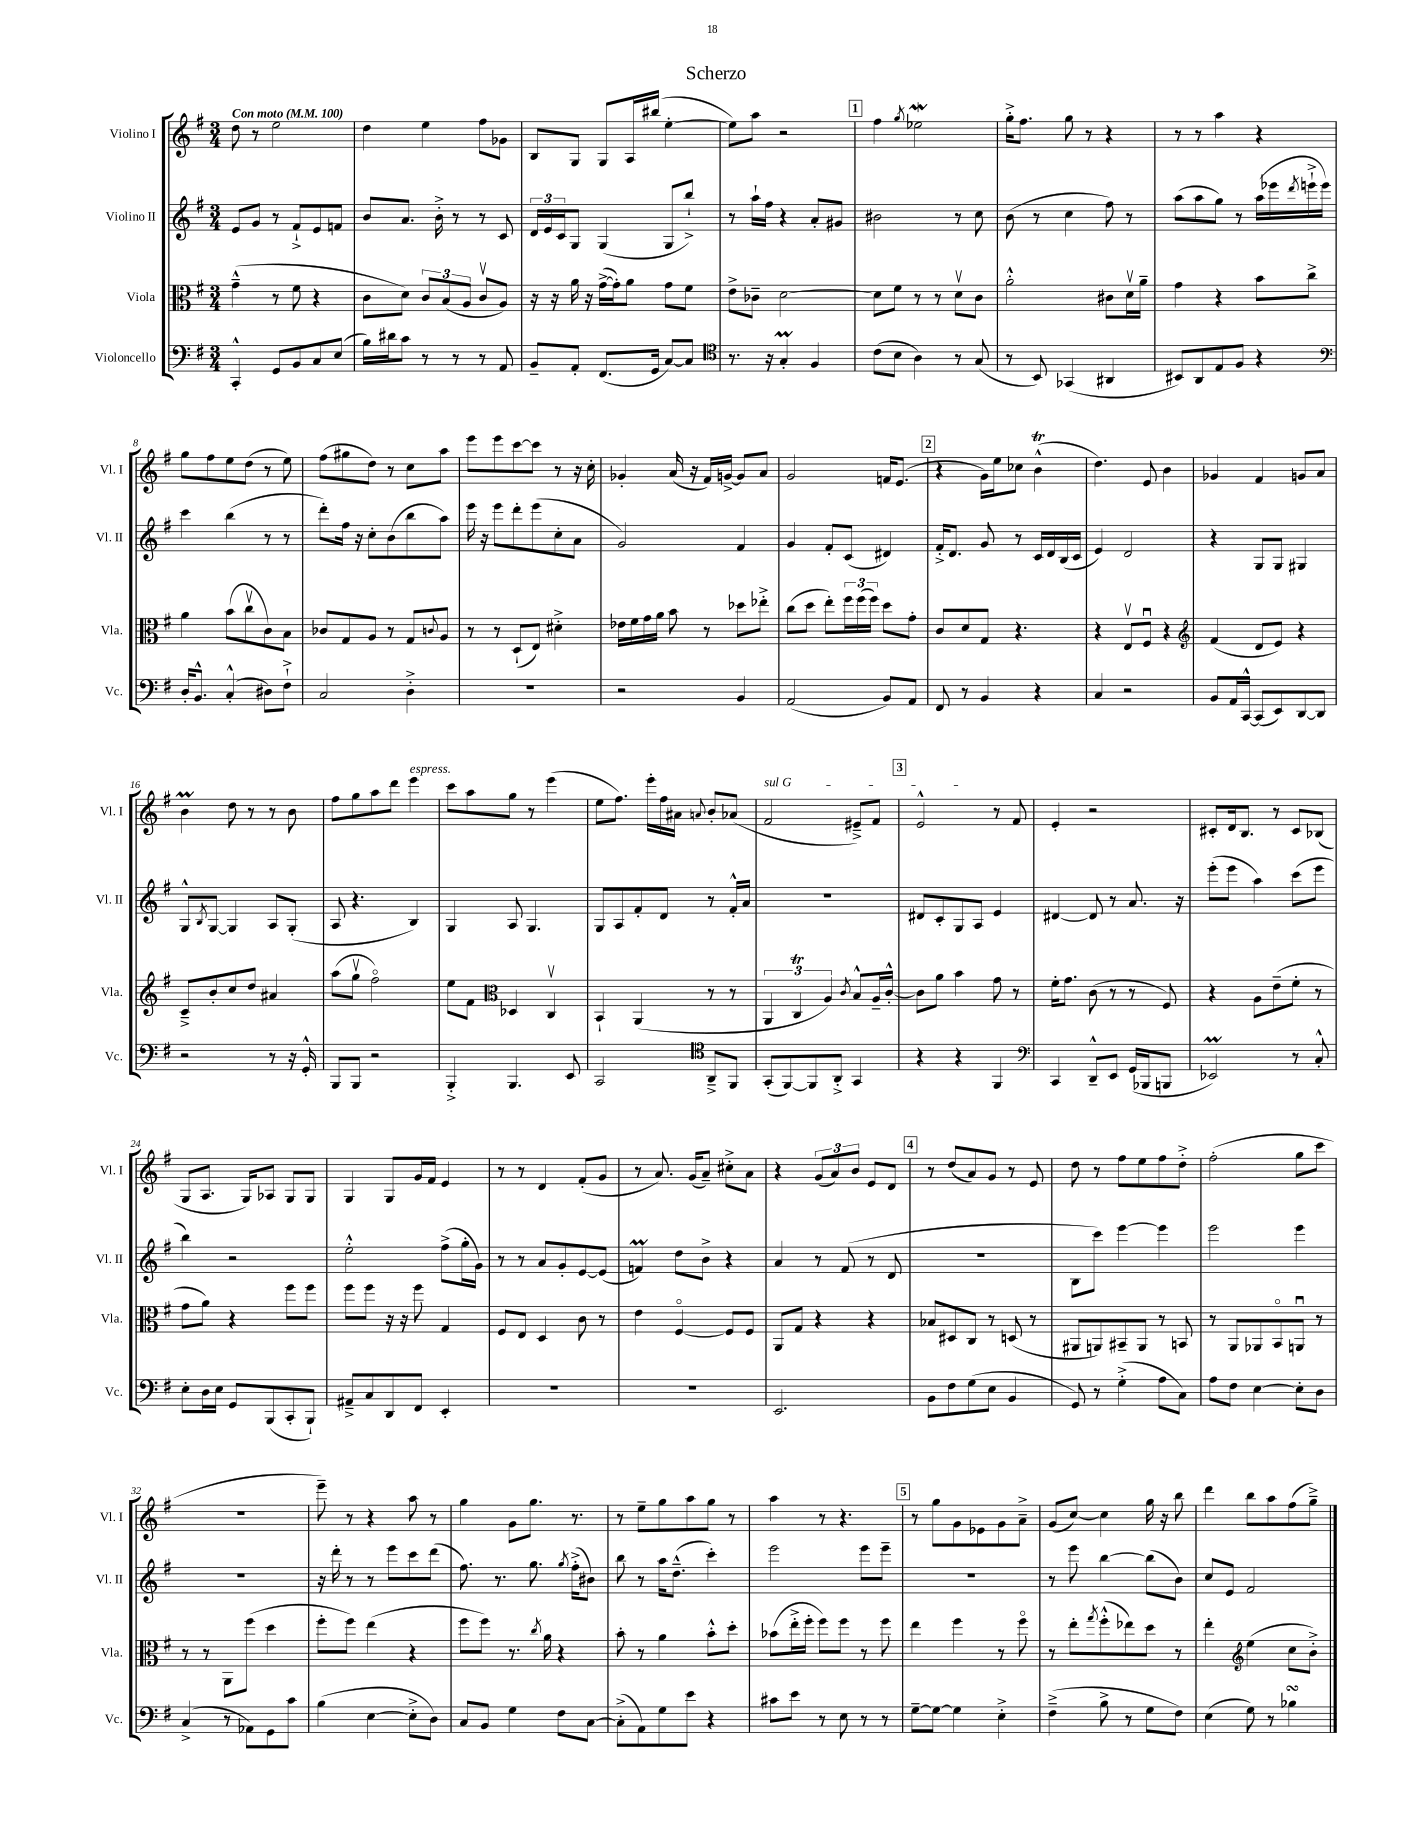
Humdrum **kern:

**kern	**kern	**kern	**kern
*staff4	*staff3	*staff2	*staff1
*clefF4	*clefC3	*clefG2	*clefG2
*k[f#]	*k[f#]	*k[f#]	*k[f#]
*M3/4	*M3/4	*M3/4	*M3/4
*MM100	*MM100	*MM100	*MM100
4CC'^^	(4g~^^	8e	8dd
.	.	8g	8r
8GG	8r	8r	2ee
8BB	8f#	8f#`^	.
8C	4r	8e	.
(8E	.	8f	.
=	=	=	=
16B)	8c	8b	4dd
16d#	.	.	.
8c	8d)	8.a	.
8r	12c	.	4ee
.	.	16b'^	.
.	(12B	.	.
8r	.	8r	.
.	12A	.	.
8r	8cv	8r	8ff#
8AA	8A)	8c	8g-
=	=	=	=
8BB~	16r	24d	8B
.	.	24e	.
.	16r	.	.
.	.	24c	.
8AA'	16a	8G	8G
.	16r	.	.
(8.FF#	([16g^	(4G	8G
.	16g'])	.	.
.	8a	.	16A
16GG	.	.	(16bb#
[8C)	8g	8G	[4ee'
8C]	8f#	8bb`^)	.
=	=	=	=
*clefC4	*	*	*
8.r	8e^	8r	8ee])
.	8c-~	16aa`	8aa
16r	.	16ff#	.
4G'	[2d	4r	2r
4F#	.	8a'	.
.	.	8g#	.
=	=	=	=
(8c	8d]	2b#	4ff#
8B	8f#	.	.
.	.	.	8qgg
4A)	8r	.	2ee-
.	8r	.	.
8r	8dv	8r	.
(8G	8c	8cc	.
=	=	=	=
8r	2a'^^	(8b	16gg'^
.	.	.	8.ff#
8BB)	.	8r	.
(4GG-	.	4cc	8gg
.	.	.	8r
4AA#	8c#	8ff#)	4r
.	16dv	8r	.
.	16a~	.	.
=	=	=	=
8BB#)	4g	(8aa	8r
8AA	.	8aa	8r
8E	4r	8gg)	4aa
8F#	.	8r	.
4r	8b	(16aa	4r
.	.	16eee-	.
.	.	8qddd	.
.	8cc^	16eee`^	.
.	.	16eee)	.
=	=	=	=
*clefF4	*	*	*
16D'	4a	4ccc	8gg
8.BB^^	.	.	.
.	.	.	8ff#
(4C'^^	(8b	(4bb	8ee
.	8ccv	.	(8dd
8D#)	8c)	8r	8r
8F#`^	8B	8r	8ee)
=	=	=	=
2C	8c-	8ddd')	(8ff#
.	8G	16ff#	8gg#
.	.	16r	.
.	8A	8cc'	8dd)
.	8r	(8b	8r
4D'^	8G	8bb	8cc
.	8qqc	.	.
.	8A	8aa)	8aa
=	=	=	=
2.r	8r	16eee	8eee
.	.	16r	.
.	8r	8eee	8eee
.	(8D`	8ddd'	[8ccc
.	8E)	(8eee	8ccc]
.	4d#'^	8cc'	8r
.	.	8a	16r
.	.	.	16cc'
=	=	=	=
2r	16e-	2g)	4g-'
.	16f#	.	.
.	16g	.	.
.	16a	.	.
.	8b	.	(16a
.	.	.	16r
.	8r	.	16f#)
.	.	.	[16g^
4BB	8dd-	4f#	8g]
.	8ee-'^	.	8a
=	=	=	=
(2AA	(8cc	4g	2g
.	8dd	.	.
.	8ee')	8f#'	.
.	24ff#	(8c	.
.	(24ff#	.	.
.	24ff#)	.	.
8BB)	8dd	4d#)	16f
.	.	.	(8.e
8AA	8g'	.	.
=	=	=	=
8FF#	8c	16f#'^	4r
.	.	8.d	.
8r	8d	.	.
4BB	8G	8g	16g)
.	.	.	16ee
.	4.r	8r	8cc-
4r	.	16c	(4b^^
.	.	16d	.
.	.	(16B	.
.	.	16c	.
=	=	=	=
4C	4r	4e)	4.dd)
2r	8Ev	2d	.
.	8F#u	.	8e
.	4r	.	4b
=	=	=	=
*	*clefG2	*	*
8BB	(4f#	4r	4g-
16AA	.	.	.
[16CC^^	.	.	.
(8CC]	8d	8G	4f#
8EE)	8e)	8G	.
[8DD	4r	4G#	8g
8DD]	.	.	8a
=	=	=	=
2r	8c~^	8G^^	4b
.	.	8qB	.
.	8b'	[8G	.
.	8cc	4G]	8dd
.	8dd	.	8r
8r	4a#	8A	8r
16r	.	(8G'	8b
16GG'^^	.	.	.
=	=	=	=
8BBB	(8aa	8A	8ff#
8BBB	8ggv	4.r	8gg
2r	2ff#o)	.	8aa
.	.	.	8ddd
.	.	4B)	4eee
=	=	=	=
4BBB'^	8ee	4G	8ccc
.	8f#	.	8aa
*	*clefC3	*	*
4.BBB	4D-	8A	8gg
.	.	4.G	8r
.	4Cv	.	(4eee
8EE	.	.	.
=	=	=	=
2CC	4BB`	8G	8ee
.	.	8A	8.ff#)
.	(4AA	8f#'	.
.	.	.	16eee'
.	.	8d	16ff#
.	.	.	16a#
*clefC4	*	*	*
.	.	.	8qqa
8AA~^	8r	8r	8b'
8FF#	8r	16f#'^^	(8a-
.	.	16a	.
=	=	=	=
(8GG'	6AA	2.r	2f#
[8FF#)	.	.	.
.	6C	.	.
8FF#]	.	.	.
.	6A)	.	.
8AA'^	.	.	.
.	8qc	.	.
4GG	8B^^	.	8e#~^)
.	16A~	.	8f#
.	[16c'^^	.	.
=	=	=	=
4r	8c]	8d#	2e^^
.	8a	8c'	.
4r	4b	8G	.
.	.	8A	.
4FF#	8g	4e	8r
.	8r	.	8f#
=	=	=	=
*clefF4	*	*	*
4CC	16f#'	[4d#	4e'
.	8.g	.	.
8DD~^^	(8c	8d#]	2r
8EE	8r	8r	.
(16GG	8r	8.a	.
16BBB-	.	.	.
8BBB	8F#)	.	.
.	.	16r	.
=	=	=	=
2EE-)	4r	(8eee'	8c#'
.	.	8eee	16d
.	.	.	8.B
.	8A	4aa)	.
.	(8e~	.	8r
8r	8f#'	(8ccc	8c#
8C'^^	8r	8eee	(8B-
=	=	=	=
8E'	8g	4bb)	8G
16D	8a)	.	8.A
16E	.	.	.
8GG	4r	2r	.
.	.	.	16G)
(8BBB	.	.	8A-
8CC'	8ff#	.	8G
8BBB`)	8ff#	.	8G
=	=	=	=
8AA#~^	8ff#	2ee'^^	4G
8C	8ff#	.	.
8DD	16r	.	8G
.	16r	.	.
8FF#	8ff#	.	16g
.	.	.	16f#
4EE'	4G	(8ff#^	4e
.	.	16gg'	.
.	.	16g)	.
=	=	=	=
2.r	8F#	8r	8r
.	8E	8r	8r
.	4D	8a	4d
.	.	8g'	.
.	8c	[8e	(8f#'
.	8r	(8e]	8g
=	=	=	=
2.r	4e	4f)	8r
.	.	.	8.a)
.	[4F#o	8dd	.
.	.	.	(16g
.	.	8b^	8a~)
.	8F#]	4r	8cc#'^
.	8F#	.	8a
=	=	=	=
2.EE	8AA	4a	4r
.	8G	.	.
.	4r	8r	(12g
.	.	.	12a)
.	.	(8f#	.
.	.	.	12b
.	4r	8r	8e
.	.	8d	8d
=	=	=	=
8BB	8B-	2.r	8r
8F#	8D#	.	(8dd
(8G	8C	.	8a)
8E	8r	.	8g
4BB	(8D	.	8r
.	8r	.	8e
=	=	=	=
8GG)	8AA#	8B	8dd
8r	8AA)	8ccc)	8r
(4G'^	8BB#~	[4eee	8ff#
.	8AA	.	8ee
8A	8r	4eee]	8ff#
8C)	8BB	.	8dd'^
=	=	=	=
8A	8r	2eee	(2ff#'
8F#	8AA	.	.
[4E	8AA-	.	.
.	8BBo	.	.
8E']	8AAu	4eee	8gg
8D	8r	.	8ccc
=	=	=	=
(4C^	8r	2.r	2.r
.	8r	.	.
8r	8AA	.	.
8AA-)	(8ff#	.	.
8GG	4dd	.	.
8c	.	.	.
=	=	=	=
(4B	8ff#'	16r	8eee~)
.	.	16ddd'	.
.	8ff#)	8r	8r
[4E	(4ee	8r	4r
.	.	8eee	.
8E'^]	4r	8ccc	8aa
8D)	.	(8ddd	8r
=	=	=	=
8C	8ff#	8.ff#)	4gg
8BB	8ff#)	.	.
.	.	8.r	.
4G	8.r	.	8g
.	.	8.gg	8.gg
.	8qcc	.	.
.	16a	.	.
8F#	4r	.	.
.	.	8qgg	.
.	.	(16ff#'^	8.r
[8C	.	8b#)	.
=	=	=	=
(8C'^]	8b'	8bb	8r
8AA)	8r	8r	8ee~
8G	4a	16aa	8gg
.	.	(8.dd~^^	.
8e	.	.	8aa
4r	8b'^^	4ccc')	8gg
.	8dd'	.	8r
=	=	=	=
8c#	(8b-	2eee	4aa
8e	16ee'^	.	.
.	16ff#'	.	.
8r	8ff#)	.	8r
8E	8ff#	.	4.r
8r	8r	8eee	.
8r	8ff#	8eee~	.
=	=	=	=
[8G~	4ee	2.r	8r
8G_	.	.	8gg
4G]	4ff#	.	8g
.	.	.	8e-
4E'^	8r	.	8g
.	8ff#o	.	8a~^
=	=	=	=
(4F#~^	8r	8r	(8g
.	8ee'	8eee	[8cc)
.	8qgg	.	.
8B^	(8ff#'^^	[4bb	4cc]
8r	8ee-)	.	.
8G	8dd	(8bb]	16gg
.	.	.	16r
8F#)	8r	8b)	8bb
=	=	=	=
(4E	4ee'	8cc	4ddd
.	.	8e	.
*	*clefG2	*	*
8G)	(4ee	2f#	8bb
8r	.	.	8aa
4B-	8cc	.	(8ff#
.	8b'^)	.	8gg~^)
==	==	==	==
*-	*-	*-	*-
